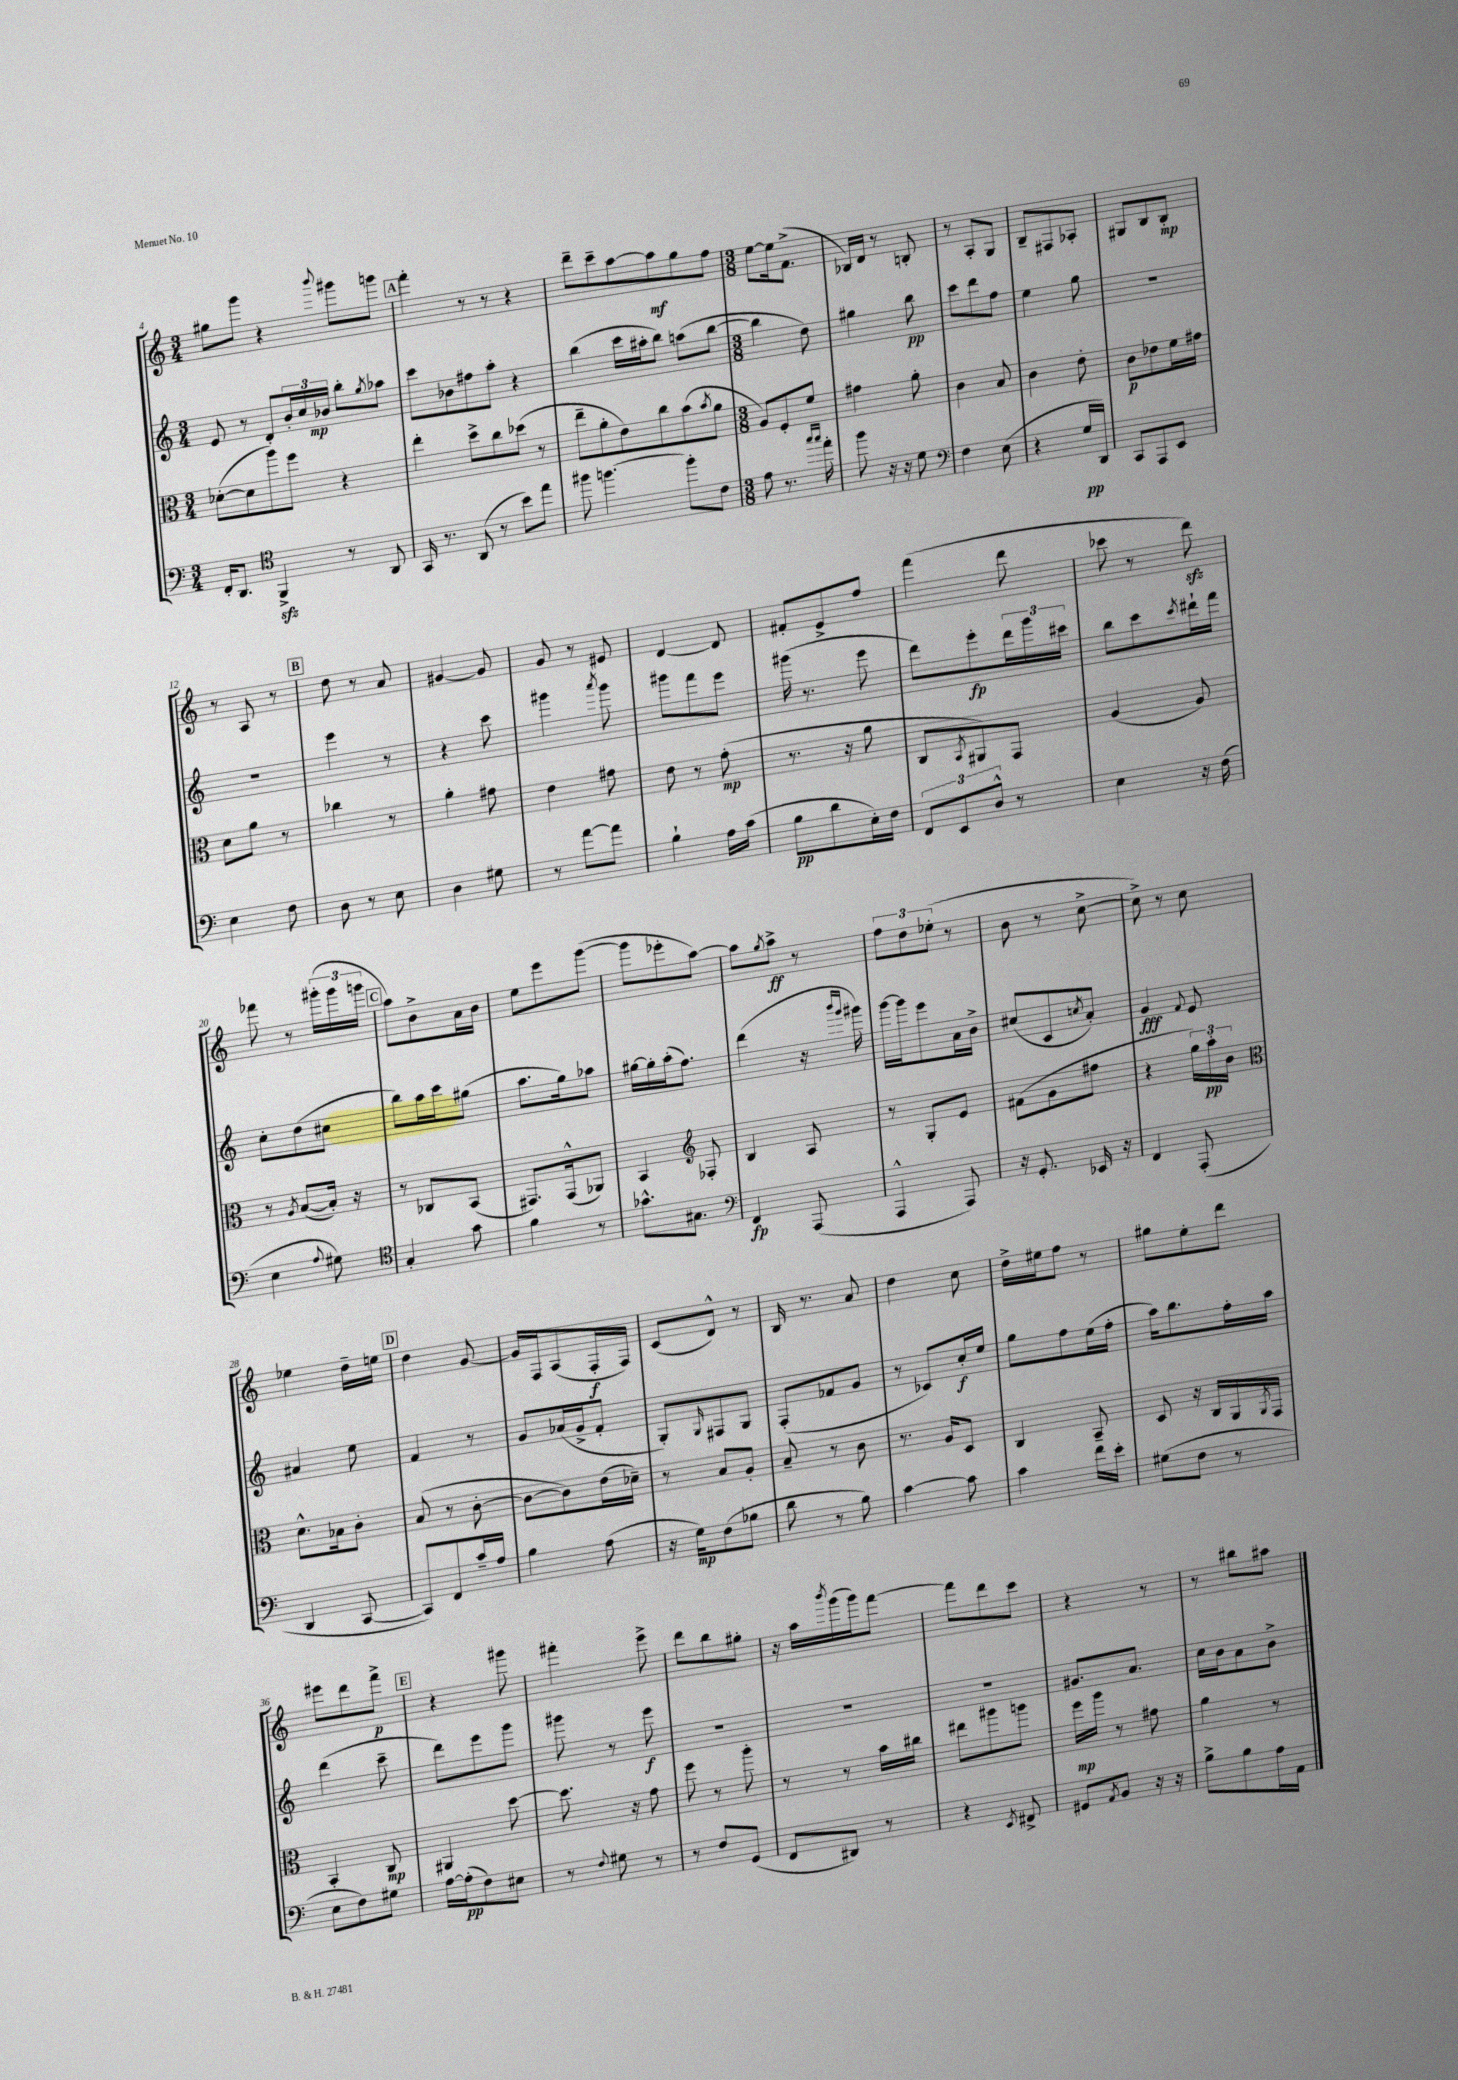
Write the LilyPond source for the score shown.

<<
\new StaffGroup <<
\new Staff = "s0" {
    \clef treble \key c \major \numericTimeSignature \time 3/4
    gis''8 g'''8 r4 \appoggiatura { b'''8 } gis'''8 g'''8 |
    \mark \markup { \box "A" } f'''4-. r8 r8 r4 |
    d'''8-- c'''8-- a''8~ a''8\mf g''8 f''8 |
    \numericTimeSignature \time 3/8 e''8~ e''16 f'8.->( |
    bes16) d'16 r8 b8-. |
    r8 a8-. g8 |
    b8-- fis8 aes8-. |
    gis8 b8 b8-.\mp |
    r8 a8 r8 |
    \mark \markup { \box "B" } d''8 r8 a'8 |
    gis'4~ gis'8 |
    g'8 r8 eis'8 |
    d'4~ d'8 |
    fis'8-. e'8-> f''8 |
    f'''4( d'''8 |
    ces'''8 r8 d'''8\sfz) |
    fes'''8 r8 \tuplet 3/2 { gis'''16-.( gis'''16 g'''16 } |
    \mark \markup { \box "C" } a''8) b'8-> a'16 b'16 |
    e''8 e'''8 g'''8~( |
    g'''8 ees'''8-. a''8~) |
    a''8 \acciaccatura { g''8 } a''8->\ff r8 |
    \tuplet 3/2 { f''8 d''8 ees''8-.( } r8 |
    b'8 r8 c''8~-> |
    c''8->) r8 c''8 |
    ees''4 d''16-- e''16 |
    \mark \markup { \box "D" } d''4 g'8~ |
    g'16 f16 a8( f16-.\f f16) |
    c'8( d'8-^) r8 |
    b16 r8. a'8 |
    d''4 c''8 |
    d''16-> eis''16 f''8 r8 |
    gis''8 e''8-. d'''8 |
    eis'''8 d'''8 f'''8->\p |
    \mark \markup { \box "E" } r4 gis'''8 |
    fis'''4-. e'''8-> |
    d'''8 b''8 gis''8-. |
    r16 a''16 \acciaccatura { b'''8 } g'''16( g'''16) f'''8~ |
    f'''8 d'''8 c'''8 |
    r4 r8 |
    r8 bis''8 ais''8 \bar "|." |
}
\new Staff = "s1" {
    \clef treble \key c \major \numericTimeSignature \time 3/4
    e'8 r8 d'8-. \tuplet 3/2 { b'16-. c''16 bes'16\mp } b''8-. \acciaccatura { g''8 } aes''8 |
    \mark \markup { \box "A" } c'''8 bes'8 fis''8 a''8-. r4 |
    b''4( c'''16 ais''16-. b''8) a''8( b''8~ |
    \numericTimeSignature \time 3/8 b''4 d''8) |
    gis''4 b''8\pp |
    c'''8 d'''8 f''8 |
    e''4 g''8 |
    R4. |
    R4. |
    \mark \markup { \box "B" } e'''4 r8 |
    r4 c'''8 |
    gis'''4 \acciaccatura { a'''8 } gis'''8 |
    gis'''8 f'''8 e'''8 |
    gis'''16( r8. e'''8 |
    d'''8) e'''8-.\fp \tuplet 3/2 { d'''16 g'''16 cis'''16 } |
    b''8 c'''8 \acciaccatura { c'''8 } dis'''16-! f'''16 |
    c''8-. d''8( cis''8 |
    \mark \markup { \box "C" } b''8) a''16 c'''16 gis''8( |
    a''8. g''16) aes''8 |
    gis''16~ gis''16-. a''16-.( f''8.) |
    d'''4( r16 \grace { b'''16 g'''16 } gis'''16) |
    g'''16~ g'''16 e'''8 a'16 b'16-> |
    cis''8( c'8 \acciaccatura { c''8 } a'8-.) |
    g'4\fff \appoggiatura { f'8 } e'8 |
    ais'4 e''8 |
    \mark \markup { \box "D" } f'4 r8 |
    g'8 aes'16( g'16-> f'8-. |
    g8-.) \grace { g16 } fis8 g8 |
    f8-.( fes'8 g'8 |
    r8 ces'8) c''16-.\f e''16 |
    g''8 f''8 e''16( f''16-. |
    a''16) b''8. f''16-. a''16 |
    d'''4( c'''8-- |
    \mark \markup { \box "E" } d'''8) e'''8 g'''8 |
    gis'''8 r8 e'''8\f |
    R4. |
    R4. |
    R4. |
    gis'8. a'8. |
    c''16 b'16 a'8 b'8-> \bar "|." |
}
\new Staff = "s2" {
    \clef alto \key c \major \numericTimeSignature \time 3/4
    des'8~-.( des'8 a''8) f''8 r4 |
    \mark \markup { \box "A" } e''4-. d''8-> c''8 des''8( r8 |
    e''8-- a'8-. e'8) c''8 b'8( \acciaccatura { b'8 } a'8 |
    \numericTimeSignature \time 3/8 a8) f8-. f'8 |
    gis'4 a'8-. |
    c'4 b8 |
    c'4 e'8-. |
    c'8\p ees'8 f'16 gis'16 |
    d'8 a'8 r8 |
    \mark \markup { \box "B" } ces''4 r8 |
    a'4-. gis'8 |
    e'4 gis'8 |
    e'8 r8 g'8-.\mp( |
    r8. r16 a'8 |
    c8 \acciaccatura { b,8 } ais,8) g,8 |
    a4( a8) |
    r8 \acciaccatura { a8 } b8~( b16-.) r16 |
    \mark \markup { \box "C" } r8 ces8 b,8( |
    gis,8.) gis,16-^( aes,8) |
    b,4 \clef treble fes8-. |
    b4 a8 |
    r8 g8-. e'8 |
    fis'8( g'8 fis''8 |
    r4 \tuplet 3/2 { g''16) a''16-.\pp b'16 } |
    \clef alto d'8.-^ bes16 c'8-. |
    \mark \markup { \box "D" } b8( r8 c'8~-. |
    c'8~ c'8) e'16( des'16--) |
    r8 b8 a8-. |
    b8-- r8 c'8 |
    r8. a16 d8 |
    c4 b,8-- |
    d8 r16 c16 a,16 \acciaccatura { a,8 } g,16 |
    b,4-. c8\mp |
    \mark \markup { \box "E" } ais,4 d''8~ |
    d''8. r16 g'8 |
    f''8 r8 a''8-. |
    r8 r8 b'16 cis''16 |
    eis''8 ais''8 a''8 |
    f''16\mp a''16 r8 gis'8 |
    a'4 r8 \bar "|." |
}
\new Staff = "s3" {
    \clef bass \key c \major \numericTimeSignature \time 3/4
    f,16-. d,8. \clef tenor f,4->\sfz r8 a,8 |
    \mark \markup { \box "A" } g,16 r8. a,8( r8 b'8) e''8 |
    fis''8 f''4.~ f''8-. c'8 |
    \numericTimeSignature \time 3/8 e'8 r8. \grace { g''16 g''16 } e''16-. |
    f''8 r16 r16 d'8 |
    \clef bass f4 e8( |
    r4 g16\pp d,16) |
    c,8 a,,8 e,8 |
    e4 f8 |
    \mark \markup { \box "B" } d8 r8 e8 |
    d4 gis8 |
    r8 a'8~ a'8 |
    b4-! a16 c'16( |
    b8\pp d'8 e16-.) f16 |
    \tuplet 3/2 { f,8 e,8 d8-^ } r8 |
    e4 r16 f16( |
    e4 \appoggiatura { a8 } gis8) |
    \mark \markup { \box "C" } \clef tenor g4-. g'8 |
    f'4 r8 |
    ges'8.-^ gis8. |
    \clef bass f,4\fp a,,8( |
    a,,4-^ a,,8) |
    r16 g,8.-. ees,16 r16 |
    f,4 a,,8-.( |
    d,4 c,8~ |
    \mark \markup { \box "D" } c,8) f,8 c'16-- a16 |
    b4 a8( |
    r16 g16\mp) f8( bes8 |
    d'8 r8 b8) |
    c'4~ c'8 |
    c'4 f'16 e'16-. |
    gis8( f8 r8 |
    e8 f8) gis8 |
    \mark \markup { \box "E" } a16~ a16-.\pp( f8) eis8 |
    r8 \appoggiatura { f8 } gis8 r8 |
    r8 f8 g,8( |
    f,8 dis,8) r8 |
    r4 \acciaccatura { e,8 } fis,8-> |
    gis,8 \acciaccatura { a,8 } b,8 r16 r16 |
    b8-> b8 a16 a,16 \bar "|." |
}
>>
>>
\layout { \context { \Score currentBarNumber = #4 } }
